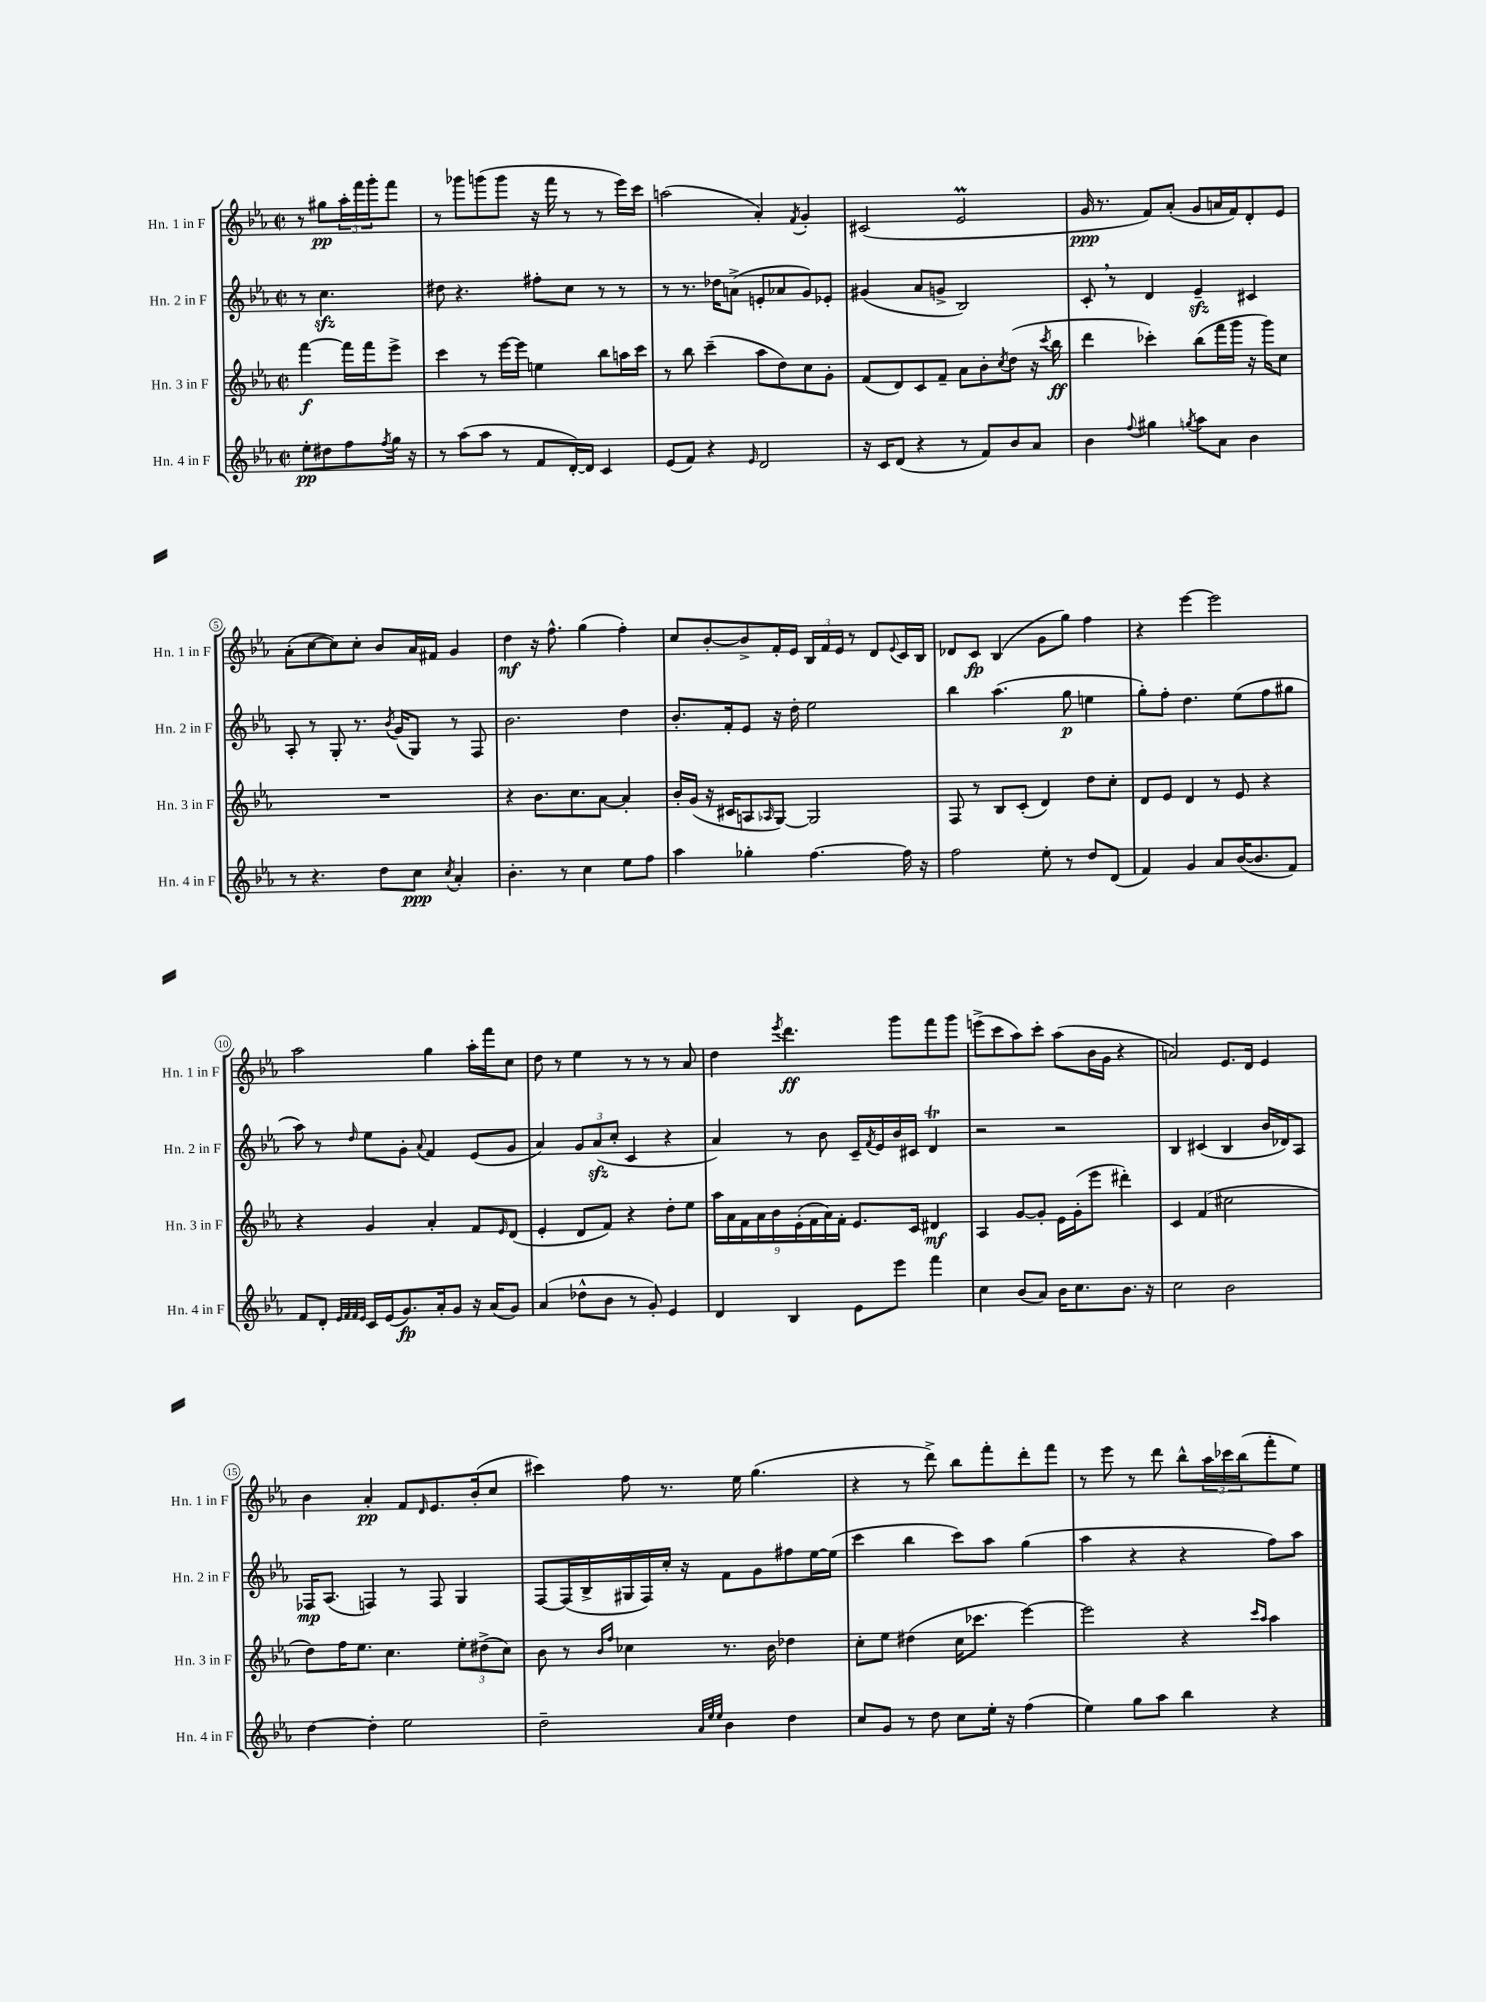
<<
\new StaffGroup <<
\new Staff = "s0" \with { instrumentName = "Hn. 1 in F" shortInstrumentName = "Hn. 1 in F" } {
    \clef treble \key ees \major \defaultTimeSignature \time 2/2 \partial 2
    r8 gis''8\pp \tuplet 3/2 { aes''16-. f'''16 g'''16-. } f'''8 |
    r8 ges'''8 g'''8( g'''8 r16 f'''16 r8 r8 ees'''16) c'''16 |
    a''2( aes'4-.) \acciaccatura { f'8 } g'4-. |
    cis'2( ees'2\prall |
    g'16\ppp r8. f'8) aes'8-.( g'8 a'16 f'16) d'8-. ees'8 |
    aes'8-.( c''8~ c''8) c''8-. bes'8 aes'16 fis'16 g'4 |
    d''4\mf r16 f''8.-^ g''4( f''4-.) |
    c''8 bes'8~-. bes'8-> f'16-. ees'16 \tuplet 3/2 { bes16 f'16 ees'16 } r8 d'8 \appoggiatura { ees'8 } c'16 bes16 |
    des'8 c'8\fp bes4( g'8 g''8) f''4 |
    r4 ees'''4~ ees'''2 |
    aes''2 g''4 aes''16-. f'''16 c''8 |
    d''8 r8 ees''4 r8 r8 r8 aes'8 |
    d''4 \acciaccatura { ees'''8 } d'''4.\ff g'''8 f'''8 g'''8 |
    e'''8->( c'''8 aes''8) c'''8-. aes''8( bes'16 g'16 r4 |
    a'2) ees'8. d'16 ees'4 |
    bes'4 aes'4-.\pp f'8 \grace { d'16 } ees'8. bes'16-.( c''8 |
    cis'''4) f''8 r8. ees''16 g''4.( |
    r4 r8 d'''8->) bes''8 f'''8-. d'''8-. f'''8 |
    r8 ees'''8 r8 d'''8 bes''8-^ \tuplet 3/2 { aes''16 ces'''16 bes''16( } f'''8-. ees''8) \bar "|." |
}
\new Staff = "s1" \with { instrumentName = "Hn. 2 in F" shortInstrumentName = "Hn. 2 in F" } {
    \clef treble \key ees \major \defaultTimeSignature \time 2/2 \partial 2
    r8 c''4.\sfz |
    dis''8 r4. fis''8-. c''8 r8 r8 |
    r8 r8. des''16 a'8->( e'8-. aes'8 g'8) ees'8-. |
    gis'4( aes'8 g'8-> bes2) |
    c'8-. \breathe r8 d'4 ees'4--\sfz cis'4 |
    aes8-. r8 g8-. r8. \acciaccatura { bes'8 } g'16( g8) r8 f8 |
    bes'2. d''4 |
    bes'8.-. f'16-. ees'8 r16 d''16-. ees''2 |
    bes''4 aes''4.( g''8\p e''4 |
    g''8-.) f''8-. d''4. ees''8( f''8 gis''8 |
    aes''8) r8 \grace { d''16 } ees''8 g'8-. \appoggiatura { aes'8 } f'4 ees'8( g'8 |
    aes'4) \tuplet 3/2 { g'8 aes'8\sfz( c''8-. } c'4 r4 |
    aes'4) r8 bes'8 c'16-- \acciaccatura { f'8 } ees'16 bes'16 cis'16 d'4\trill |
    r2 r2 |
    bes4 cis'4( bes4 bes'16 des'16) aes8 |
    fes16\mp aes8.( f4) r8 f8 g4 |
    f8~ f16( bes16-> gis16 f16) c''16-. r16 f'8 g'8 fis''8 ees''16~ ees''16( |
    c'''4 bes''4 c'''8) aes''8 g''4( |
    aes''4 r4 r4 f''8) aes''8 \bar "|." |
}
\new Staff = "s2" \with { instrumentName = "Hn. 3 in F" shortInstrumentName = "Hn. 3 in F" } {
    \clef treble \key ees \major \defaultTimeSignature \time 2/2 \partial 2
    f'''4~\f f'''16 f'''16 ees'''8-> |
    c'''4 r8 ees'''16~ ees'''16 e''4 bes''8 a''16 c'''16 |
    r8 bes''8 c'''4--( aes''8 d''8) c''8 g'8-. |
    f'8( d'8) c'8 f'8-- aes'8 bes'8-. \acciaccatura { c''8 } d''8( r16 \acciaccatura { c'''8 } bes''16\ff |
    d'''4 ces'''4-.) bes''8( f'''16 g'''16 r16 g'''16) c''8 |
    R1 |
    r4 bes'8. c''8. aes'8~ aes'4-. |
    bes'16-. g'16( r16 cis'16 a8 \grace { aes16 } g8~) g2 |
    f8 r8 bes8 c'8-.( d'4) d''8 c''8-. |
    d'8 ees'8 d'4 r8 ees'8 r4 |
    r4 g'4 aes'4-. f'8 \grace { ees'16 } d'8( |
    ees'4-. d'8 f'8) r4 d''8-. ees''8 |
    \tuplet 9/8 { aes''16 aes'16 f'16 aes'16 bes'16 ees'16-.( f'16 aes'16) f'16-. } ees'8. c'16 dis'4\mf |
    aes4 g'8~ g'8-. ees'16 g'16-.( ees'''8 dis'''4-.) |
    c'4 f'4( cis''2 |
    d''8) f''16 ees''8. c''4. \tuplet 3/2 { ees''8-. dis''8->( c''8) } |
    bes'8 r8 \grace { bes'16 f''16 } ces''4 r8. bes'16 des''4 |
    c''8-. ees''8 dis''4( c''16 ces'''8. ees'''4~) |
    ees'''2 r4 \grace { c'''16 aes''16 } aes''4 \bar "|." |
}
\new Staff = "s3" \with { instrumentName = "Hn. 4 in F" shortInstrumentName = "Hn. 4 in F" } {
    \clef treble \key ees \major \defaultTimeSignature \time 2/2 \partial 2
    ees''8-.\pp dis''8 f''8 \acciaccatura { f''8 } g''16 r16 |
    r8 aes''8( aes''8 r8 f'8 d'16~-.) d'16 c'4 |
    ees'8( f'8) r4 \grace { ees'16 } d'2 |
    r16 c'16 d'8( r4 r8 f'8) bes'8 aes'8 |
    bes'4 \appoggiatura { f''8 } gis''4 \acciaccatura { g''8 } aes''8 aes'8 bes'4 |
    r8 r4. d''8 c''8\ppp \acciaccatura { c''8 } aes'4-. |
    bes'4.-. r8 c''4 ees''8 f''8 |
    aes''4 ges''4-. f''4.~ f''16 r16 |
    f''2 ees''8-. r8 d''8 d'8( |
    f'4) g'4 aes'8 bes'16~( bes'8. f'8) |
    f'8 d'8-. \grace { ees'32 f'32 f'32 ees'32 } c'16 ees'16( g'8.\fp) aes'16-. g'8 r16 aes'16( g'8) |
    aes'4( des''8-^ bes'8 r8 g'8-.) ees'4 |
    d'4 bes4 ees'8 ees'''8 f'''4 |
    c''4 bes'8( aes'8) bes'16 c''8. bes'8. r16 |
    c''2 bes'2 |
    d''4~ d''4-. ees''2 |
    d''2-- \grace { aes'32 ees''32 ees''32 } bes'4 d''4 |
    c''8 g'8 r8 d''8 c''8 ees''16-. r16 f''4( |
    ees''4) g''8 aes''8 bes''4 r4 \bar "|." |
}
>>
>>
\layout { \context { \Score \override BarNumber.stencil = #(make-stencil-circler 0.1 0.3 ly:text-interface::print) } }
